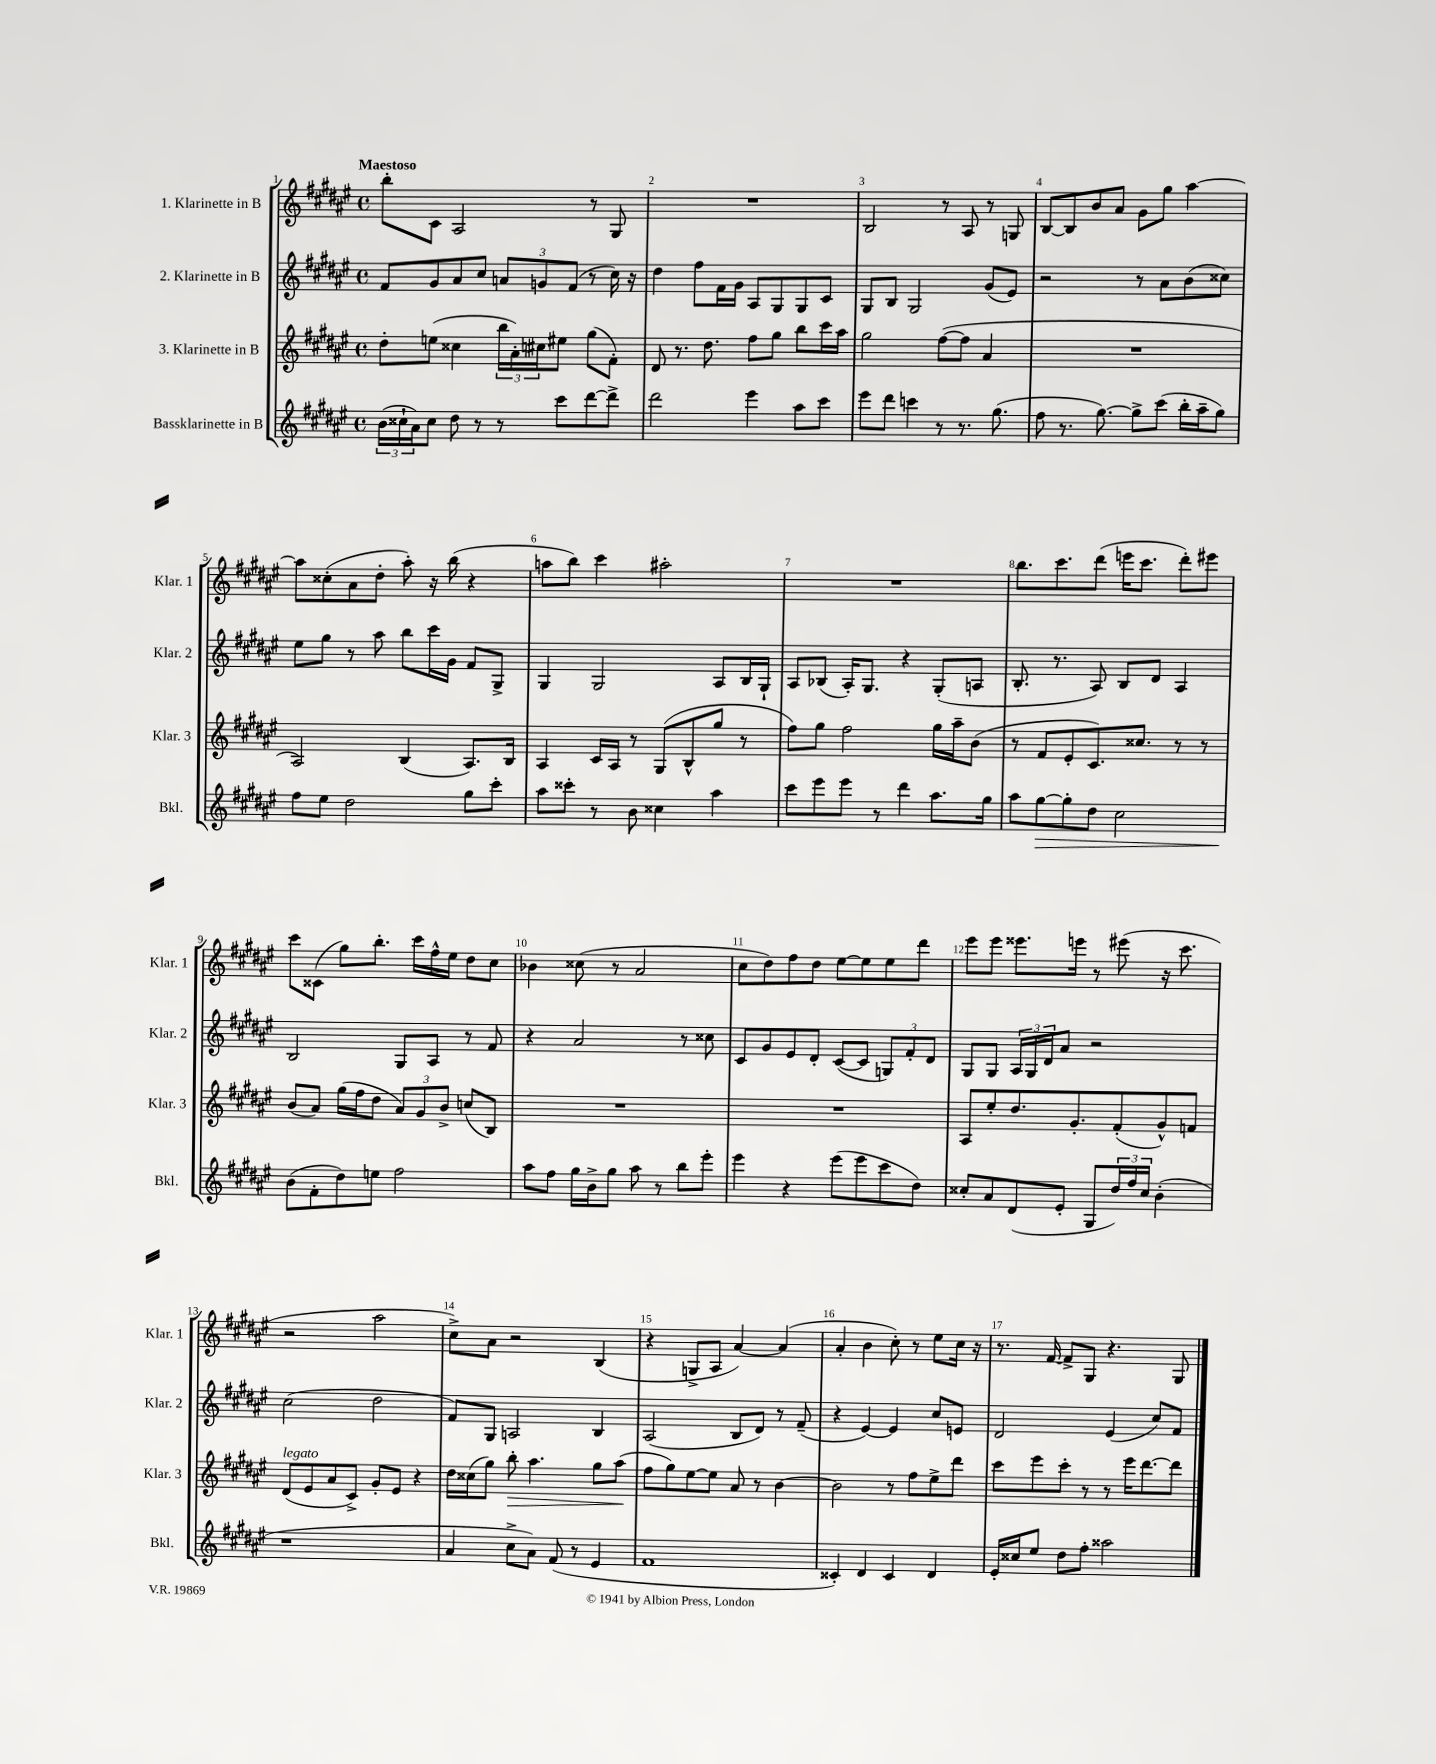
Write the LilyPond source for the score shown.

<<
\new StaffGroup <<
\new Staff = "s0" \with { instrumentName = "1. Klarinette in B" shortInstrumentName = "Klar. 1" } {
    \clef treble \key fis \major \defaultTimeSignature \time 4/4 \tempo "Maestoso"
    b''8-. cis'8 ais2 r8 gis8 |
    R1 |
    b2 r8 ais8 r8 g8 |
    b8~ b8 b'8 ais'8 gis'8 gis''8 ais''4~ |
    ais''8 cisis''8-.( ais'8 dis''8-. ais''8-.) r16 b''16( r4 |
    a''8 b''8) cis'''4 ais''2-. |
    R1 |
    b''8. cis'''8. dis'''8( e'''16 cis'''8. dis'''8-.) eis'''8 |
    cis'''8 cisis'8( gis''8) b''8.-. cis'''16 fis''16-^ eis''16 dis''8 cis''8 |
    bes'4 cisis''8( r8 ais'2 |
    cis''8 dis''8) fis''8 dis''8 eis''8~ eis''8 eis''8 dis'''8 |
    eis'''8 eis'''8 eisis'''8. e'''16 r8 eis'''8( r16 cis'''8. |
    r2 ais''2 |
    cis''8->) ais'8 r2 b4( |
    r4 g8-> ais8 ais'4~) ais'4( |
    ais'4-. b'4 cis''8-.) r8 eis''8 cis''16 r16 |
    r8. fis'16~ fis'8-> gis8 r4. gis8 \bar "|." |
}
\new Staff = "s1" \with { instrumentName = "2. Klarinette in B" shortInstrumentName = "Klar. 2" } {
    \clef treble \key fis \major \defaultTimeSignature \time 4/4
    fis'8 gis'8 ais'8 cis''8 \tuplet 3/2 { a'8 g'8 fis'8( } r8 cis''16) r16 |
    dis''4 fis''8 fis'16 gis'16 ais8 gis8 gis8 cis'8 |
    gis8 b8 gis2 gis'8( eis'8) |
    r2 r8 ais'8 b'8( cisis''8) |
    eis''8 gis''8 r8 ais''8 b''8 cis'''16 gis'16 fis'8 gis8-> |
    gis4 gis2 ais8 b16 gis16-! |
    ais8 bes8( ais16-.) gis8. r4 gis8-.( a8 |
    b8.-. r8. ais8) b8 dis'8 ais4 |
    b2 gis8 ais8 r8 fis'8 |
    r4 ais'2 r8 cisis''8 |
    cis'8 gis'8 eis'8 dis'8-. cis'8~( cis'8 \tuplet 3/2 { g8) fis'8-. dis'8 } |
    gis8 gis8 \tuplet 3/2 { ais16 gis16 dis'16 } ais'8 r2 |
    cis''2( dis''2 |
    fis'8) gis8 a2 b4 |
    ais2( b8 dis'8) r8 fis'8--( |
    r4 eis'4~) eis'4 cis''8 e'8 |
    dis'2 eis'4( cis''8) fis'8 \bar "|." |
}
\new Staff = "s2" \with { instrumentName = "3. Klarinette in B" shortInstrumentName = "Klar. 3" } {
    \clef treble \key fis \major \defaultTimeSignature \time 4/4
    dis''8-. e''8( cisis''4 \tuplet 3/2 { b''16 ais'16-.) cis''16 } eis''8 gis''8( fis'8-.) |
    dis'8 r8. dis''8. fis''8 gis''8 b''8 cis'''16 ais''16 |
    gis''2 fis''8~( fis''8 ais'4 |
    R1 |
    ais2) b4( ais8.) b16 |
    ais4 cis'16 ais16 r8 gis8( b8-^ gis''8 r8 |
    fis''8) gis''8 fis''2 gis''16 ais''16-- b'8( |
    r8 fis'8 eis'8-. cis'8.) cisis''8. r8 r8 |
    b'8( ais'8) gis''16( fis''16 dis''8 \tuplet 3/2 { ais'8) gis'8 b'8-> } c''8( b8) |
    R1 |
    R1 |
    ais8 eis''8-. dis''8. gis'8.-. fis'8-.( gis'8-^) f'8 |
    dis'8^\markup { \italic "legato" }( eis'8 ais'8 cis'8->) gis'8-. eis'8 r4 |
    dis''16 cisis''16( gis''8) b''8-.\> ais''4. gis''8 ais''8\!( |
    fis''8 gis''8) eis''8~ eis''8 ais'8 r8 b'4~ |
    b'2 r8 fis''8 eis''8-> dis'''8 |
    cis'''8 eis'''8 cis'''8-. r8 r8 eis'''16 dis'''8.~ dis'''8 \bar "|." |
}
\new Staff = "s3" \with { instrumentName = "Bassklarinette in B" shortInstrumentName = "Bkl." } {
    \clef treble \key fis \major \defaultTimeSignature \time 4/4
    \tuplet 3/2 { b'16( cisis''16-! ais'16) } cisis''8 dis''8 r8 r8 cis'''8 dis'''8~ dis'''8-> |
    dis'''2 eis'''4 ais''8 cis'''8 |
    eis'''8 dis'''8 c'''4 r8 r8. gis''8.( |
    fis''8 r8. gis''8.~) gis''8-> cis'''8( b''16-. ais''16-- gis''8) |
    fis''8 eis''8 dis''2 gis''8 cis'''8-. |
    ais''8 cisis'''8-. r8 b'8 cisis''4 ais''4 |
    cis'''8 eis'''8 eis'''8 r8 dis'''4 ais''8. gis''16 |
    ais''8 gis''8~\> gis''8-. dis''8 cis''2 |
    b'8\!( fis'8-. dis''8) e''8 fis''2 |
    ais''8 fis''8 gis''16 b'16-> gis''8 ais''8 r8 b''8 eis'''8-. |
    eis'''4 r4 eis'''8( eis'''8 cis'''8 dis''8) |
    cisis''8-. ais'8 dis'8( eis'8-. gis8 \tuplet 3/2 { dis''16) fis''16 cisis''16 } b'4-.( |
    r1 |
    ais'4 cis''8-> ais'8) fis'8( r8 eis'4 |
    fis'1 |
    cisis'4-.) dis'4 cisis'4 dis'4 |
    eis'16-. cisis''16 eis''8 dis''8 fis''8-. aisis''2 \bar "|." |
}
>>
>>
\layout { \context { \Score \override BarNumber.break-visibility = ##(#f #t #t) barNumberVisibility = #all-bar-numbers-visible } }
